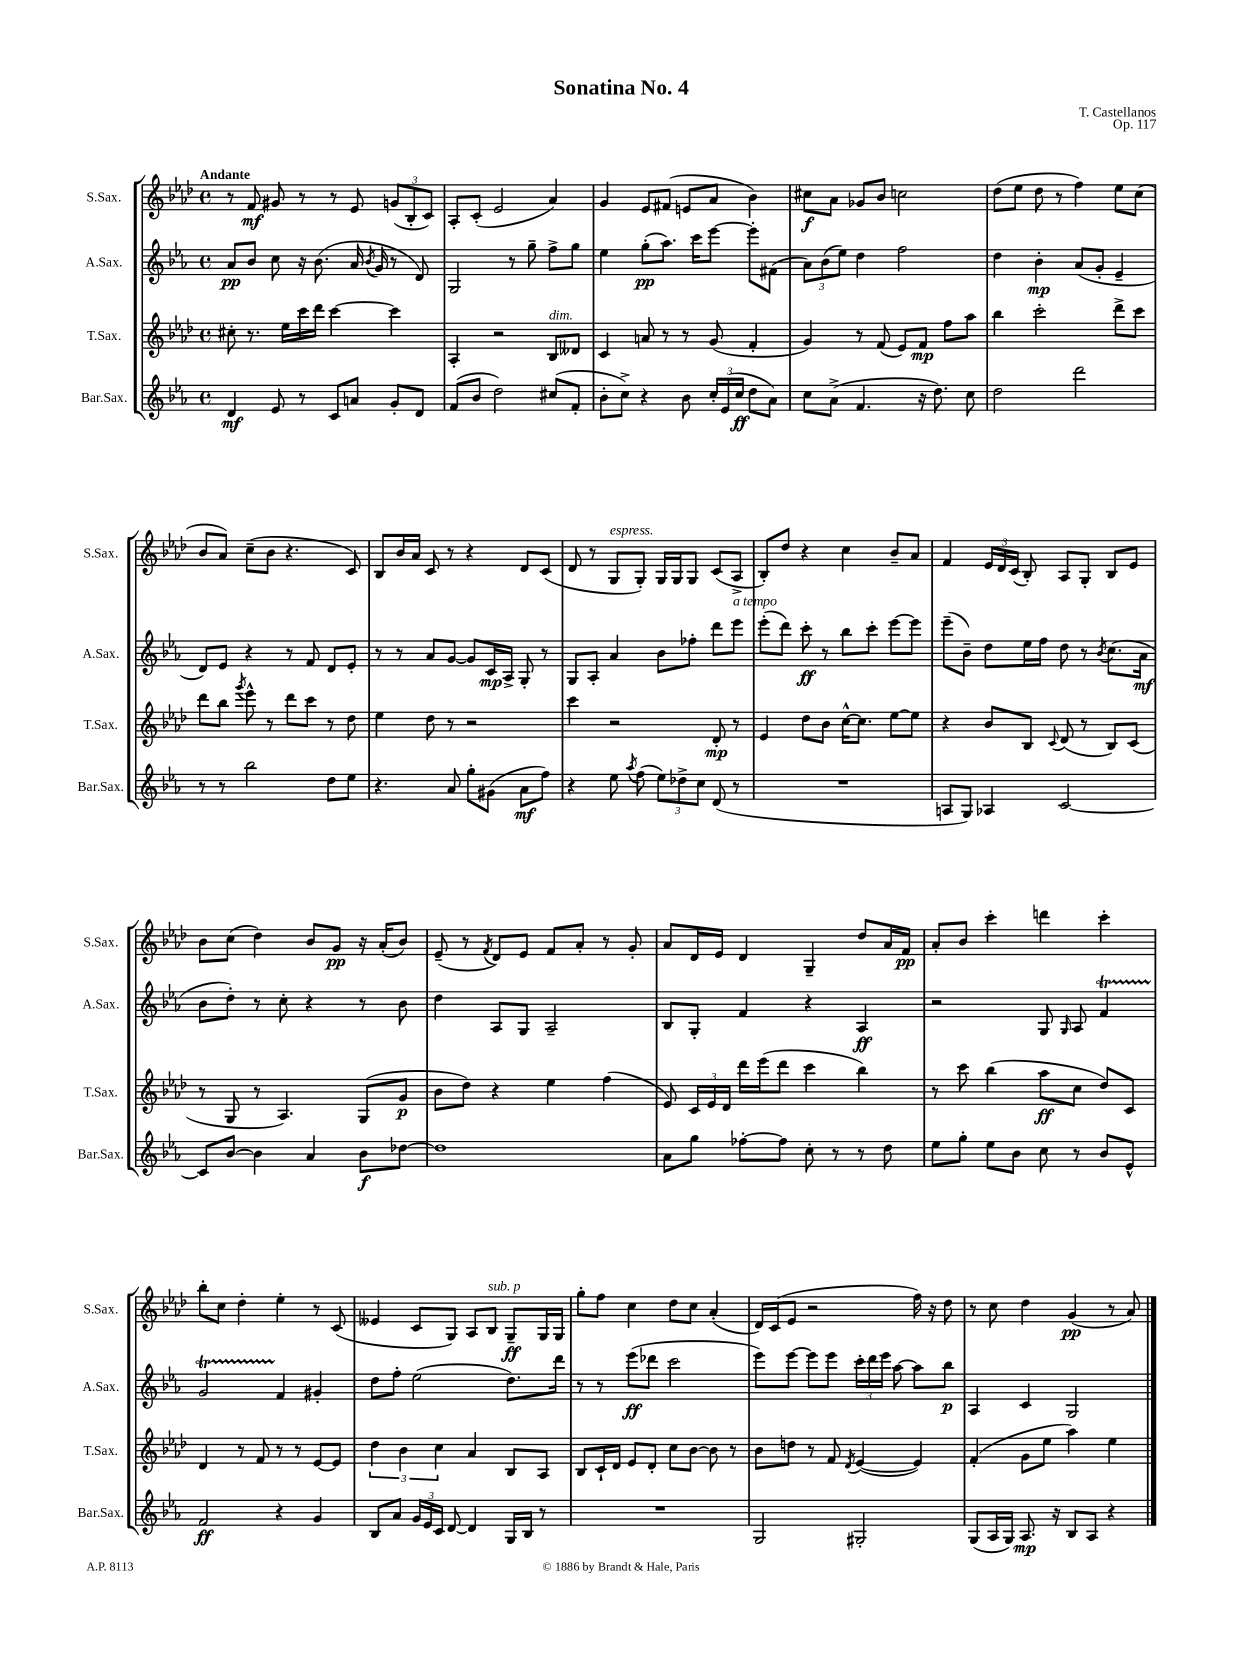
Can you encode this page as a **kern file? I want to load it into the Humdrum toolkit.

**kern	**kern	**kern	**kern
*staff4	*staff3	*staff2	*staff1
*clefG2	*clefG2	*clefG2	*clefG2
*k[b-e-a-]	*k[b-e-a-d-]	*k[b-e-a-]	*k[b-e-a-d-]
*M4/4	*M4/4	*M4/4	*M4/4
*met(c)	*met(c)	*met(c)	*met(c)
4d	8cc#'	8a-	8r
.	8.r	8b-	8f
8e-	.	8cc	8g#
.	16ee-	.	.
8r	16ccc	16r	8r
.	16ddd-	(8.b-	.
8c	[4ccc	.	8r
8a	.	16a-	8e-
.	.	8qb-	.
.	.	16g	.
8g'	4ccc]	8r	(12g
.	.	.	12B-'
8d	.	8d)	.
.	.	.	12c)
=	=	=	=
(8f	4A-'	2G	8A-'
8b-	.	.	(8c'
2dd)	2r	.	2e-
.	.	8r	.
.	.	8gg~	.
(8cc#	8B-	8ff^	4a-)
8f'	8d--	8gg	.
=	=	=	=
8b-'	4c	4ee-	4g
8cc^)	.	.	.
4r	8a	(8gg'	8e-
.	8r	8.aa-)	(8f#
8b-	8r	.	8e
.	.	16ccc	.
24cc'	(8g	[8eee-	8a-
(24e-	.	.	.
24cc	.	.	.
8dd	4f'	8eee-']	4b-)
8a-)	.	(8f#	.
=	=	=	=
8cc	4g)	12a-)	8cc#
.	.	(12b-	.
(8a-^	.	.	8a-
.	.	12ee-)	.
4.f	8r	4dd	8g-
.	(8f	.	8b-
.	8e-)	2ff	2cc
16r	8f	.	.
8.dd)	.	.	.
.	8ff	.	.
8cc	8aa-	.	.
=	=	=	=
2dd	4bb-	4dd	(8dd-
.	.	.	8ee-
.	2ccc'	4b-'	8dd-
.	.	.	8r
2ddd	.	(8a-	4ff)
.	.	8g'	.
.	8ddd-^	4e-~	8ee-
.	8ccc	.	(8cc
=	=	=	=
8r	8ddd-	8d)	8b-
8r	8bb-	8e-	8a-)
.	8qggg	.	.
2bb-	8eee-^^	4r	(8cc~
.	8r	.	8b-
.	8ddd-	8r	4.r
.	8ccc	8f	.
8dd	8r	8d	.
8ee-	8dd-	8e-'	8c)
=	=	=	=
4.r	4ee-	8r	8B-
.	.	8r	16b-
.	.	.	16a-
.	8dd-	8a-	8c
8a-	8r	[8g	8r
8gg'	2r	8g]	4r
(8g#	.	16c	.
.	.	16A-^	.
8a-	.	8G'	8d-
8ff)	.	8r	(8c
=	=	=	=
4r	4ccc	8G	8d-
.	.	8A-'	8r
8ee-	2r	4a-	8G
8qaa-	.	.	.
(8ff	.	.	8G')
12ee-)	.	8b-	16G
.	.	.	16G
12dd-^	.	.	.
.	.	8ff-'	8G
12cc	.	.	.
(8d	8d-'	8ddd	(8c
8r	8r	8eee-	8A-^
=	=	=	=
1r	4e-	(8eee-'	8B-')
.	.	8ddd)	8dd-
.	8dd-	8ccc'	4r
.	8b-	8r	.
.	[16cc^^	8bb-	4cc
.	8.cc]	.	.
.	.	8ccc'	.
.	[8ee-	[8eee-	8b-~
.	8ee-]	8eee-]	8a-
=	=	=	=
8A	4r	(8eee-~	4f
8G)	.	8b-~)	.
4A-	8b-	8dd	24e-
.	.	.	24d-
.	.	.	(24c
.	8B-	16ee-	8B-')
.	.	16ff	.
.	8qqc	.	.
[2c	(8d-	8dd	8A-
.	8r	8r	8G'
.	.	8qb-	.
.	8B-)	(8.cc	8B-
.	(8c	.	8e-
.	.	16a-	.
=	=	=	=
8c]	8r	8b-	8b-
[8b-	8G	8dd')	(8cc
4b-]	8r	8r	4dd-)
.	4.A-)	8cc'	.
4a-	.	4r	8b-
.	.	.	8g
8b-	(8G	8r	16r
.	.	.	(16a-'
[8dd-	8g	8b-	8b-)
=	=	=	=
1dd-]	8b-	4dd	(8e-~
.	8dd-)	.	8r
.	.	.	8qf
.	4r	8A-	8d-)
.	.	8G	8e-
.	4ee-	2A-~	8f
.	.	.	8a-'
.	(4ff	.	8r
.	.	.	8g'
=	=	=	=
8a-	8e-)	8B-	8a-
8gg	24c	8G'	16d-
.	24e-	.	.
.	.	.	16e-
.	24d-	.	.
[8ff-'	16ddd-	4f	4d-
.	(16eee-	.	.
8ff-]	8ddd-	.	.
8cc'	4ccc	4r	4G~
8r	.	.	.
8r	4bb-)	4A-	8dd-
8dd	.	.	16a-
.	.	.	16f
=	=	=	=
8ee-	8r	2r	8a-'
8gg'	8ccc	.	8b-
8ee-	(4bb-	.	4ccc'
8b-	.	.	.
8cc	8aa-	8G	4ddd
.	.	16qqG	.
8r	8cc	8A-	.
8b-	8dd-)	4f	4ccc'
8e-^^	8c	.	.
=	=	=	=
2f	4d-	2g	8bb-'
.	.	.	8cc
.	8r	.	4dd-'
.	8f	.	.
4r	8r	4f	4ee-'
.	8r	.	.
4g	[8e-	4g#'	8r
.	8e-]	.	(8c
=	=	=	=
8B-	6dd-	8dd	4e--
8a-	.	8ff'	.
.	6b-	.	.
24g	.	(2ee-	8c
24e-	.	.	.
24c	6cc	.	.
[8d	.	.	8G)
4d]	4a-	.	8A-
.	.	.	8B-
16G	8B-	8.dd)	8G~
16B-	.	.	.
8r	8A-	.	16G
.	.	16ddd	16G
=	=	=	=
1r	8B-	8r	8gg'
.	16c`	8r	8ff
.	16d-	.	.
.	8e-	(8eee-	4cc
.	8d-'	8ddd-	.
.	8cc	2ccc	8dd-
.	[8b-	.	8cc
.	8b-]	.	(4a-'
.	8r	.	.
=	=	=	=
2G	8b-	8eee-)	16d-)
.	.	.	(16c
.	8dd	[8eee-	8e-
.	8r	8eee-]	2r
.	8f	8eee-	.
.	8qd-	.	.
2G#'	([4e-	24ccc'	.
.	.	24ddd	.
.	.	24eee-	.
.	.	[8aa-	.
.	4e-])	8aa-]	16ff)
.	.	.	16r
.	.	8bb-	8dd-
=	=	=	=
(8G	(4f'	4A-	8r
16A-	.	.	8cc
16G)	.	.	.
8.A-	8g	4c	4dd-
.	8ee-	.	.
16r	.	.	.
8B-	4aa-)	2G	(4g
8A-	.	.	.
4r	4ee-	.	8r
.	.	.	8a-)
==	==	==	==
*-	*-	*-	*-
